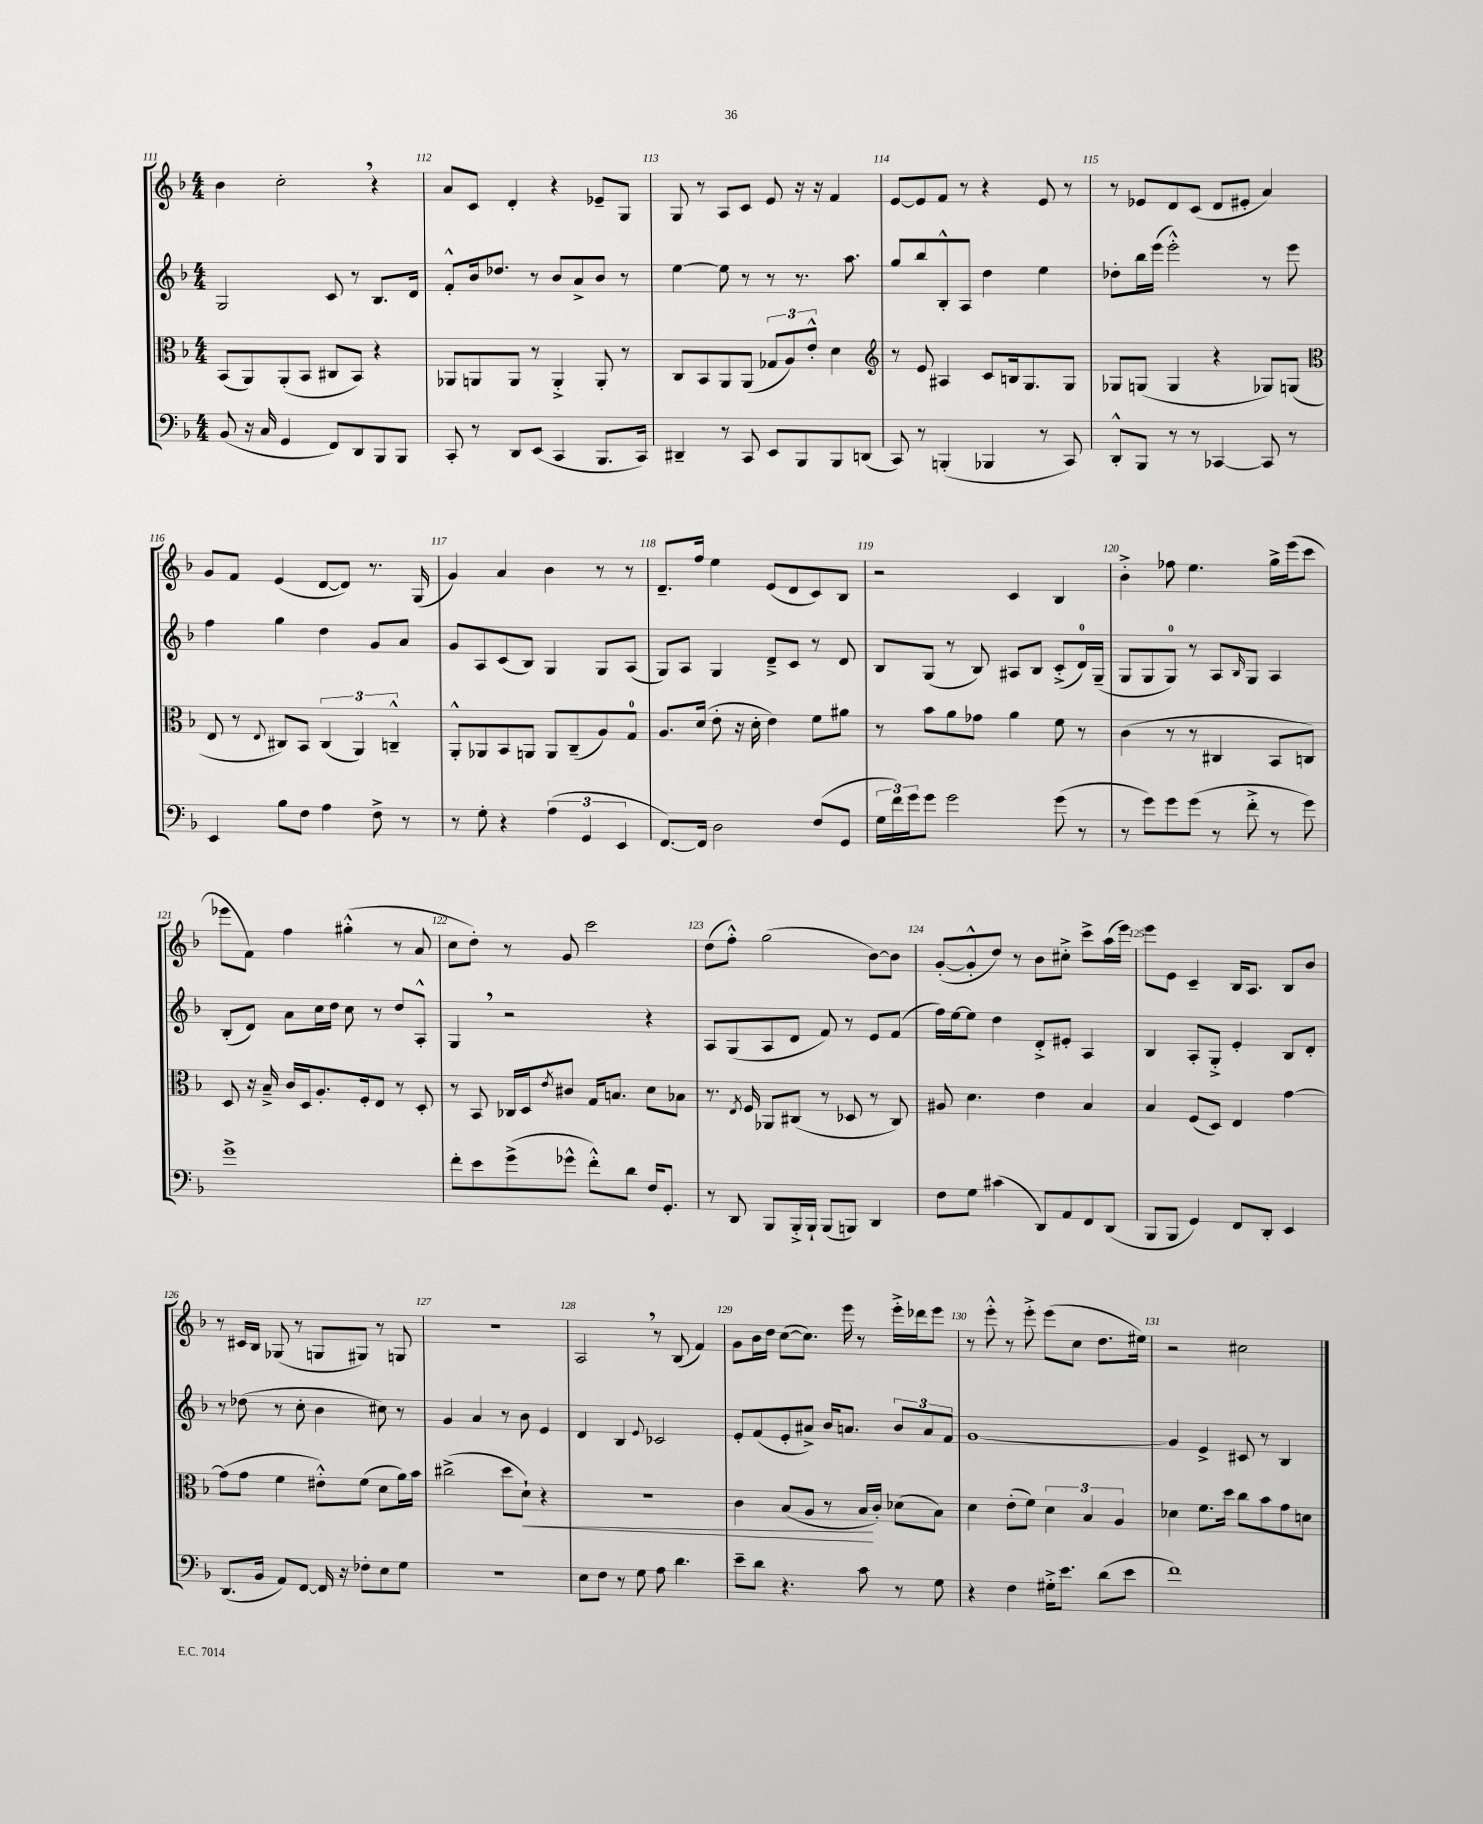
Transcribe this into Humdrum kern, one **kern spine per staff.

**kern	**kern	**kern	**kern
*staff4	*staff3	*staff2	*staff1
*clefF4	*clefC3	*clefG2	*clefG2
*k[b-]	*k[b-]	*k[b-]	*k[b-]
*M4/4	*M4/4	*M4/4	*M4/4
(8BB-	(8BB-	2G	4b-
16r	8AA)	.	.
16C	.	.	.
4GG	(8AA'	.	2cc'
.	8BB-	.	.
8FF)	8C#	8c	.
8DD	8BB-)	8r	.
8BBB-	4r	8.B-	4r
8BBB-	.	.	.
.	.	16d	.
=	=	=	=
8CC'	8AA-	8f'^^	8a
8r	8AA	16b-	8c
.	.	8.dd-	.
8DD	8AA	.	4d'
(8EE	8r	8r	.
4CC	4AA'^	8b-	4r
.	.	8a^	.
8.BBB-	8AA'	8b-	8e-~
.	8r	8r	8G
16CC)	.	.	.
=	=	=	=
4DD#~	8C	[4ee	8G
.	8BB-	.	8r
8r	8AA	8ee]	8A
8CC	(8AA	8r	8c
8EE	12G-	8r	8e
.	12A)	.	.
8BBB-	.	8.r	16r
.	12e'^^	.	.
.	.	.	16r
8BBB-	4d	.	4f
.	.	8.aa	.
(8DD	.	.	.
=	=	=	=
*	*clefG2	*	*
8CC)	8r	8gg	[8e
8r	8e	8bb-	8e]
(4BBB'	4A#	8B-'^^	8f
.	.	8A	8r
4BBB-	8c	4dd	4r
.	16B	.	.
.	8.G	.	.
8r	.	4ee	8e
8CC)	8G	.	8r
=	=	=	=
8DD'^^	8G-	8dd-'	8r
8BBB-	(8G	16bb-	8e-
.	.	(16eee	.
8r	4G	2eee'^^)	8d
8r	.	.	(8c
[4CC-	4r	.	8d
.	.	.	8e#'
8CC-]	8G-)	8r	4a)
8r	(8G	8eee	.
=	=	=	=
*	*clefC3	*	*
4EE	8E	4ff	8g
.	8r	.	8f
.	8qqE	.	.
8B-	8C#)	4gg	(4e
8F	8BB-	.	.
4A	(6C#	4dd	[8d
.	.	.	8d])
.	6AA)	.	.
8F^	.	8g	8.r
.	6C~^^	.	.
8r	.	8a	.
.	.	.	(16G
=	=	=	=
8r	8AA'^^	8g	4g)
8G'	8AA-	8A	.
4r	8BB-	(8c	4a
.	8AA	8B-)	.
(6A	8AA	4G	4b-
.	(8C~	.	.
6GG	.	.	.
.	8A)	8G	8r
6EE	.	.	.
.	8G	(8A	8r
=	=	=	=
[8.FF)	8.A	8G)	8.d~
.	.	8A	.
16FF]	(16d	.	16ff
2D	8e'	4G	4ee
.	16r	.	.
.	16d'	.	.
.	4e)	8d~^	(8e
.	.	8c	8d
(8F	8f	8r	8c)
8GG	8a#	8d	8B-
=	=	=	=
24G	8r	8B-	2r
24f)	.	.	.
24g	.	.	.
8g	8b-	(8G	.
2g	8a	8r	.
.	8g-	8B-)	.
.	4a	8A#	4c
.	.	8B-	.
(8g	8f	(8c'^	4B-
8r	8r	16d)	.
.	.	(16G~	.
=	=	=	=
8r	(4c	8G	4b-'^
8g)	.	8G	.
8g	8r	8G)	8ff-
(8g	8r	8r	4.ee
8r	4C#	8A	.
.	.	16qqB-	.
8f'^	.	8G	.
8r	8BB-	4A	16gg^
.	.	.	(16eee
8g)	8C)	.	8ccc
=	=	=	=
1g^	8D	(8B-'	8eee-
.	16r	8d)	8f)
.	16B-~^	.	.
.	16c	8a	4ff
.	16D	.	.
.	8.A'	16cc	.
.	.	16dd	.
.	.	8cc	(4gg#'^^
.	16F'	.	.
.	8E	8r	.
.	8r	8dd	8r
.	8D'	8A'^^	8a
=	=	=	=
8f'	8r	4G	8cc
8e	8BB-	.	8dd')
(8g^	16C-	2r	8r
.	16D	.	.
.	8qe	.	.
8g-^^	8c#	.	8g
8f'^^)	16G	.	2ccc
.	8.B	.	.
8d	.	.	.
16F	8d	4r	.
8.GG'	.	.	.
.	8B-	.	.
=	=	=	=
8r	8.r	8A	(8dd
8DD	.	(8G	8ff'^^)
.	8qE	.	.
.	16F	.	.
8BBB-	8AA-	8A	(2gg
16BBB-'^	(8C#	8d	.
16BBB-`	.	.	.
(8BBB-	8r	8f)	.
8BBB)	8D-	8r	.
4DD	8r	8e	[8b-)
.	8C#)	(8f	8b-]
=	=	=	=
8F	8A#	16ff)	([8g'
.	.	[16ee	.
8G	4.d	8ee]	8g'^^]
(4c#	.	4dd	8dd)
.	.	.	8r
8DD)	4e	8d'^	8b-
8AA	.	8e#'	8cc#'^
8FF	4B-	4A	8ccc^
(8DD	.	.	(16aa
.	.	.	16eee)
=	=	=	=
8BBB-	4B-	4B-	8eee
8BBB-	.	.	8e
4GG)	(8F	8A'	4c~
.	8D)	8G'^	.
8FF	4E	4e'	16B-
.	.	.	8.A
8DD'	.	.	.
4EE	[4g	8B-	8B-
.	.	8d'	8b-
=	=	=	=
(8.DD	(8g]	8r	8r
.	8g	(8dd-	16c#
16BB-	.	.	16B-
8AA)	4f	8r	(8G-
[8FF	.	8cc'	8r
16FF]	8e#'^^)	4b-	8G
16r	.	.	.
8F-'	(8f	.	8G#)
8E	8d	8cc#)	8r
8G	16a)	8r	8G
.	16b-	.	.
=	=	=	=
1r	(2cc#^	4g	1r
.	.	4a	.
.	8dd	8r	.
.	8d`)	8b-	.
.	4r	4e	.
=	=	=	=
8E	1r	4d	2A
8F	.	.	.
8r	.	4B-	.
8G	.	.	.
.	.	8qqe	.
8A	.	2c-	8r
4.d	.	.	(8B-
.	.	.	4f)
=	=	=	=
8e~	4c	8e'	8g
8d	.	(8f	16b-
.	.	.	16dd
4.r	(8B-	8e'	([8cc
.	8A	8a#^)	8.cc])
.	8r	16b-	.
.	.	8.a	16eee
8c	16B-	.	8r
.	16c')	.	.
8r	(8d-	12b-	16eee'^
.	.	.	16ddd-
.	.	12a	.
8G	8B-)	.	8eee
.	.	12f	.
=	=	=	=
4r	4d	[1g	8r
.	.	.	8eee'^^
4F	(8e'	.	8r
.	8f)	.	8eee'^
16G#'^	6d	.	(8eee
8.e	.	.	.
.	.	.	8cc
.	6B-	.	.
(8d	.	.	8.dd
.	6A	.	.
8e	.	.	.
.	.	.	16ee#)
=	=	=	=
1f)	4d-	4g]	2r
.	8.f	4e^	.
.	16dd	.	.
.	8cc	8c#	2cc#
.	8b-	8r	.
.	8g	4B-	.
.	8d	.	.
==	==	==	==
*-	*-	*-	*-
